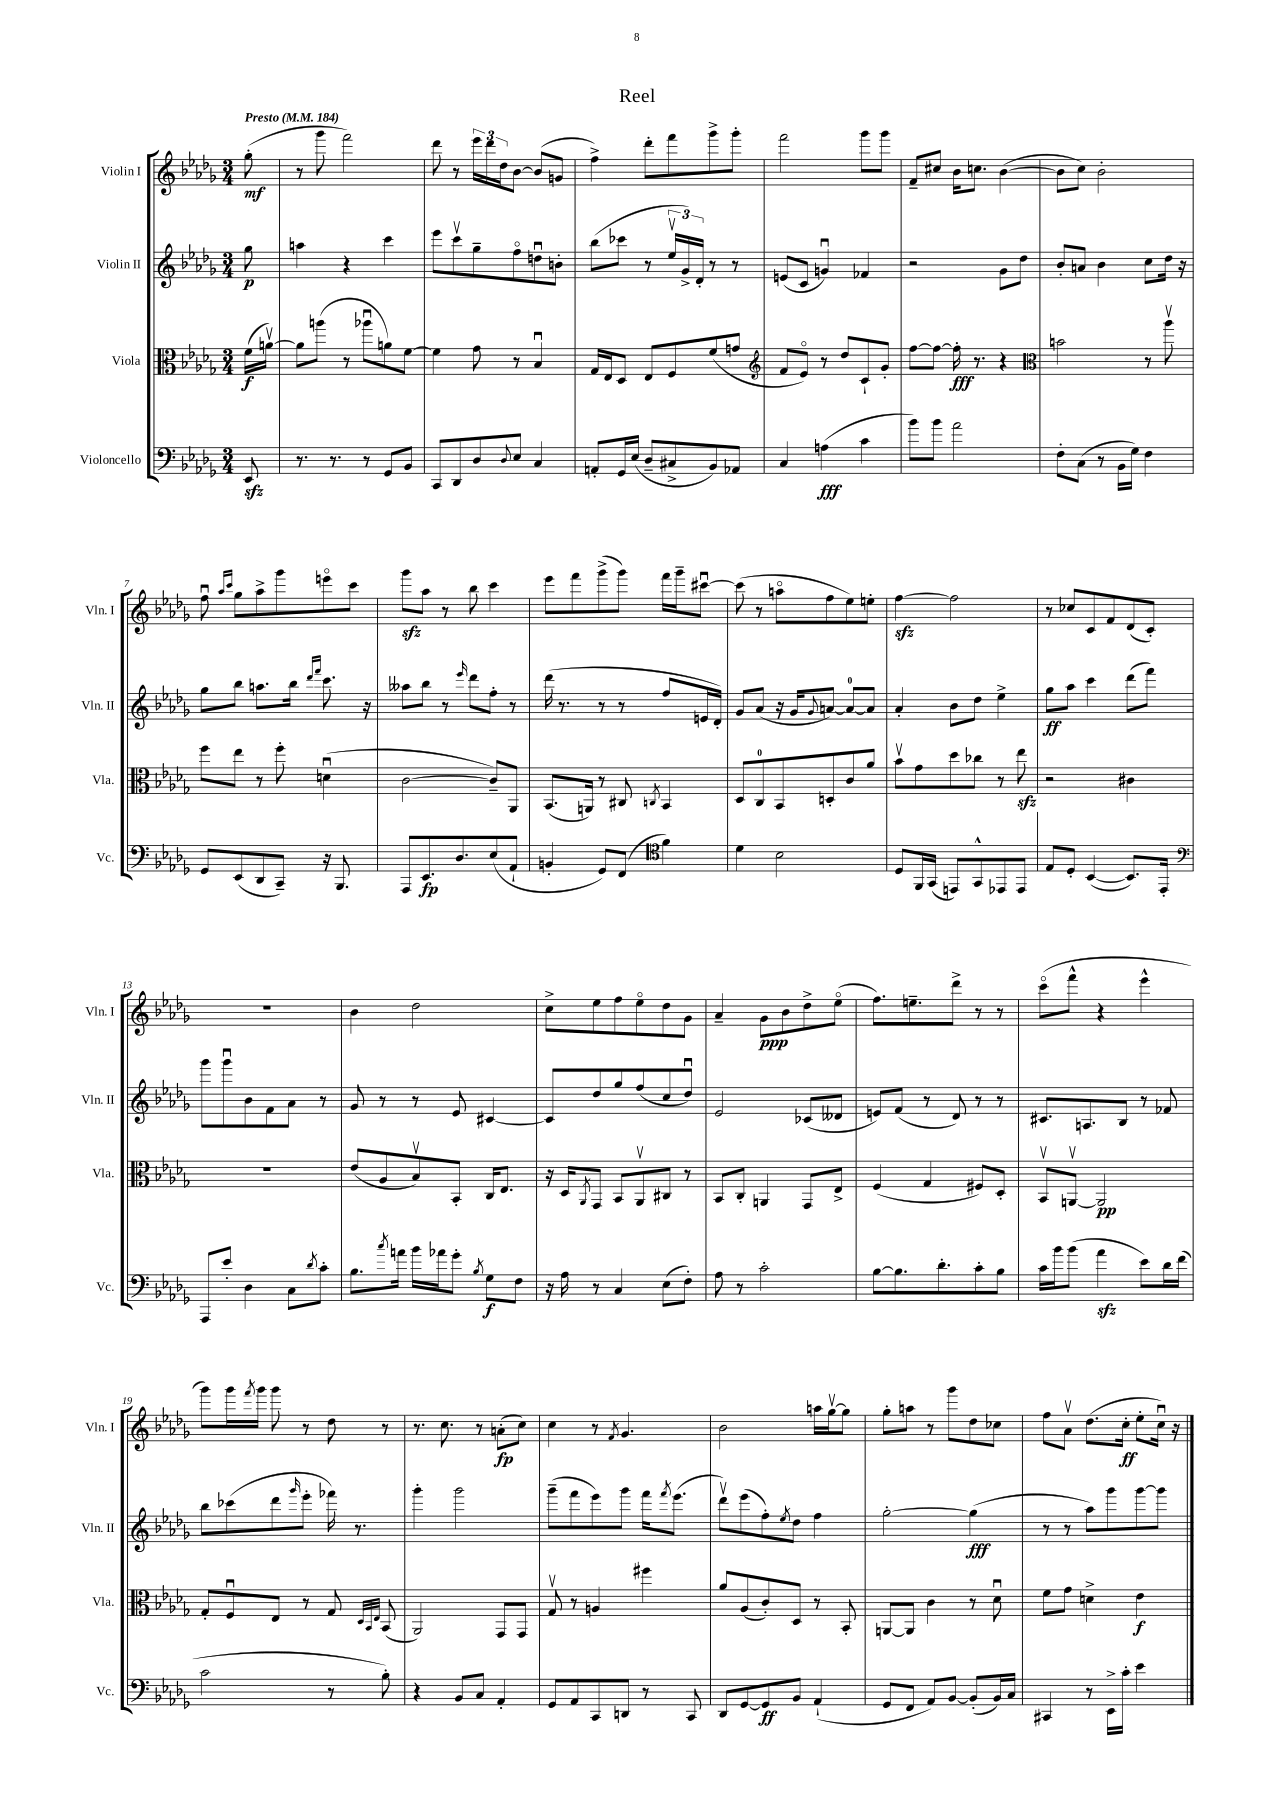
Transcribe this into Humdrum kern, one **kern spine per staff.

**kern	**kern	**kern	**kern
*staff4	*staff3	*staff2	*staff1
*clefF4	*clefC3	*clefG2	*clefG2
*k[b-e-a-d-g-]	*k[b-e-a-d-g-]	*k[b-e-a-d-g-]	*k[b-e-a-d-g-]
*M3/4	*M3/4	*M3/4	*M3/4
*MM184	*MM184	*MM184	*MM184
8EE-	(16f	8gg-	(8gg-'
.	[16av)	.	.
=	=	=	=
8.r	8a]	4aa	8r
.	(8aa	.	8ggg-
8.r	.	.	.
.	8r	4r	2fff)
8r	8aa-u	.	.
8GG-	8a)	4ccc	.
8BB-	[8f	.	.
=	=	=	=
8CC	4f]	8eee-	8ddd-
8DD-	.	8cccv	8r
8D-	8g-	8gg-~	24eee-
.	.	.	24ddd-
.	.	.	24dd-
8qqD-	.	.	.
8E-	8r	8ffo	[8b-
4C	4B-u	8ddu	(8b-]
.	.	8b'	8g
=	=	=	=
8AA'	16G-	(8bb-	4ff^)
.	16E-	.	.
16GG-	8D-	8ccc-	.
(16E-	.	.	.
8D-~	8E-	8r	8ddd-'
8C#^	8F	24ee-v	8fff
.	.	24g-^)	.
.	.	24d-'	.
8BB-)	(8f	8r	8ggg-^
8AA-	8g	8r	8ggg-'
=	=	=	=
*	*clefG2	*	*
4C	8f	(8e	2fff
.	8e-o)	8c	.
(4A	8r	4gu)	.
.	8dd-	.	.
4c	8c`	4f-	8ggg-
.	8g-'	.	8ggg-
=	=	=	=
8b-)	[8ff	2r	8f~
8b-	8ff_	.	8cc#
2a-	16ff']	.	16b-
.	8.r	.	8.cc
.	4r	8g-	([4b-
.	.	8dd-	.
=	=	=	=
*	*clefC3	*	*
8F'	2b	8b-'	8b-]
(8C	.	8a	8cc)
8r	.	4b-	2b-'
16BB-	.	.	.
16G-)	.	.	.
4F	8r	8cc	.
.	8aa-v	16dd-	.
.	.	16r	.
=	=	=	=
8GG-	8ff	8gg-	8ffu
.	.	.	16qqaa-
.	.	.	16qqccc
(8EE-	8ee-	8bb-	8gg-
8DD-	8r	8.aa	8aa-^
8CC~)	8ff'	.	8ggg-
.	.	16bb-	.
.	.	16qqddd-	.
.	.	16qqfff	.
16r	(4du	8.ccc	8eeeo
8.BBB-	.	.	.
.	.	.	8ccc
.	.	16r	.
=	=	=	=
8AAA-	[2c	8aa--	8ggg-
8.EE-	.	8bb-	8aa-
.	.	8r	8r
8.D-	.	.	.
.	.	16qqeee-	.
.	.	8ddd-	8bb-
(8E-	8c~])	8ff'	4ccc
8AA-`	8AA-	8r	.
=	=	=	=
4BB'	(8.BB-	(16ddd-	8eee-
.	.	8.r	.
.	.	.	8fff
.	16AA)	.	.
8GG-)	8r	8r	(8ggg-^
(8FF	8C#	8r	8ggg-)
*clefC4	*	*	*
.	8qC	.	.
4f)	4BB-	8ff	16fff
.	.	.	16ggg-~
.	.	16e	[8ccc#u
.	.	16d-')	.
=	=	=	=
4d-	8D-	8g-	(8ccc#]
.	8C	(8a-	8r
2B-	8BB-	16r	8aao
.	.	16g-	.
.	.	8qqg-	.
.	8D'	[8a)	8ff
.	8c	8a_	8ee-)
.	8a-	8a]	8ee'
=	=	=	=
8D-	8b-v	4a-'	[4ff
16FF	8g-	.	.
(16GG-	.	.	.
8EE)	8dd-	8b-	2ff]
8GG-^^	8cc-	8dd-	.
8EE-	8r	4ee-^	.
8EE-	8ee-	.	.
=	=	=	=
8E-	2r	8gg-	8r
8D-'	.	8aa-	8cc-
([4BB-	.	4ccc	8c
.	.	.	8f
8.BB-])	4c#	(8ddd-	(8d-
.	.	8fff)	8c')
16EE-'	.	.	.
=	=	=	=
*clefF4	*	*	*
8AAA-	2.r	8ggg-	2.r
8e-'	.	8ggg-u	.
4D-	.	8b-	.
.	.	8f	.
8C	.	8a-	.
8qd-	.	.	.
8c'	.	8r	.
=	=	=	=
8.B-	(8e-	8g-	4b-
.	8A-	8r	.
8qcc	.	.	.
16a	.	.	.
16b-	8B-v)	8r	2dd-
16a-	.	.	.
8g-'	8BB-'	8e-	.
8qB-	.	.	.
8G-	16C	[4c#	.
.	8.E-	.	.
8F	.	.	.
=	=	=	=
16r	16r	8c#]	8cc^
16A-	16D-	.	.
.	8qAA-	.	.
8r	8GG-	8dd-	8ee-
4C	8BB-	8gg-	8ff
.	8AA-v	(8ff	8ee-o
(8E-	8C#	8cc	8dd-
8F')	8r	8dd-u)	8g-
=	=	=	=
8A-	8BB-	2e-	4a-~
8r	8C'	.	.
2c'	4AA	.	8g-
.	.	.	8b-
.	8GG-	(8c-	8dd-^
.	8E-^	8d--	(8ee-o
=	=	=	=
[8B-	(4F	8e)	8.ff)
8.B-]	.	(8f	.
.	.	.	8.ee~
.	4G-	8r	.
8.d-'	.	.	.
.	.	8d-)	8ddd-^
8c'	8F#)	8r	8r
8B-	8D-'	8r	8r
=	=	=	=
16c	8BB-v	8.c#	(8ccco
16b-	.	.	.
(8b-	[8AAv	.	8fff^^
.	.	8.A	.
4a-	2AA]	.	4r
.	.	8B-	.
8e-)	.	8r	4eee-^^
16d-	.	8f-	.
(16f	.	.	.
=	=	=	=
2c	8G-'	8bb-	8ggg-)
.	8Fu	(8ccc-	16ggg-
.	.	.	8qfff
.	.	.	16ggg-
.	8E-	8ddd-	8ggg-
.	.	16qqggg-	.
.	8r	8eee-'	8r
8r	8G-	16fff-)	8dd-
.	.	8.r	.
.	32qqD-	.	.
.	32qqBB-	.	.
.	32qqE-	.	.
8B-')	(8BB-	.	8r
=	=	=	=
4r	2AA-)	4ggg-'	8.r
.	.	.	8.cc
8BB-	.	2ggg-	.
8C	.	.	8r
4AA-'	8GG-	.	(8a'
.	8GG-	.	8cc)
=	=	=	=
8GG-	8G-v	(8ggg-~	4cc
8AA-	8r	8fff	.
8CC	4A	8eee-)	8r
.	.	.	8qf
8DD	.	8ggg-	4.g-
8r	4ff#	16fff	.
.	.	8qfff	.
.	.	(8.eee-	.
8CC	.	.	.
=	=	=	=
8DD-	8a-	8ddd-v)	2b-
[8GG-	(8A-	(8eee-	.
8GG-]	8c')	8ff')	.
.	.	8qee-	.
8BB-	8D-	8dd-	.
(4AA-`	8r	4ff	16aa
.	.	.	[16gg-v
.	8BB-'	.	8gg-]
=	=	=	=
8GG-	[8AA	[2gg-'	8gg-'
8FF	8AA]	.	8aa
8AA-)	4c	.	8r
[8BB-	.	.	8ggg-
(8BB-']	8r	(4gg-]	8dd-
16BB-)	8d-u	.	8cc-
16C	.	.	.
=	=	=	=
4CC#	8f	8r	8ff
.	8g-	8r	8a-v
8r	4d^	8aa-)	(8.dd-
16EE-^	.	8ggg-	.
16c'	.	.	16cc'
4e-	4e-	[8ggg-	8ee-'
.	.	8ggg-]	16ccu)
.	.	.	16r
==	==	==	==
*-	*-	*-	*-
